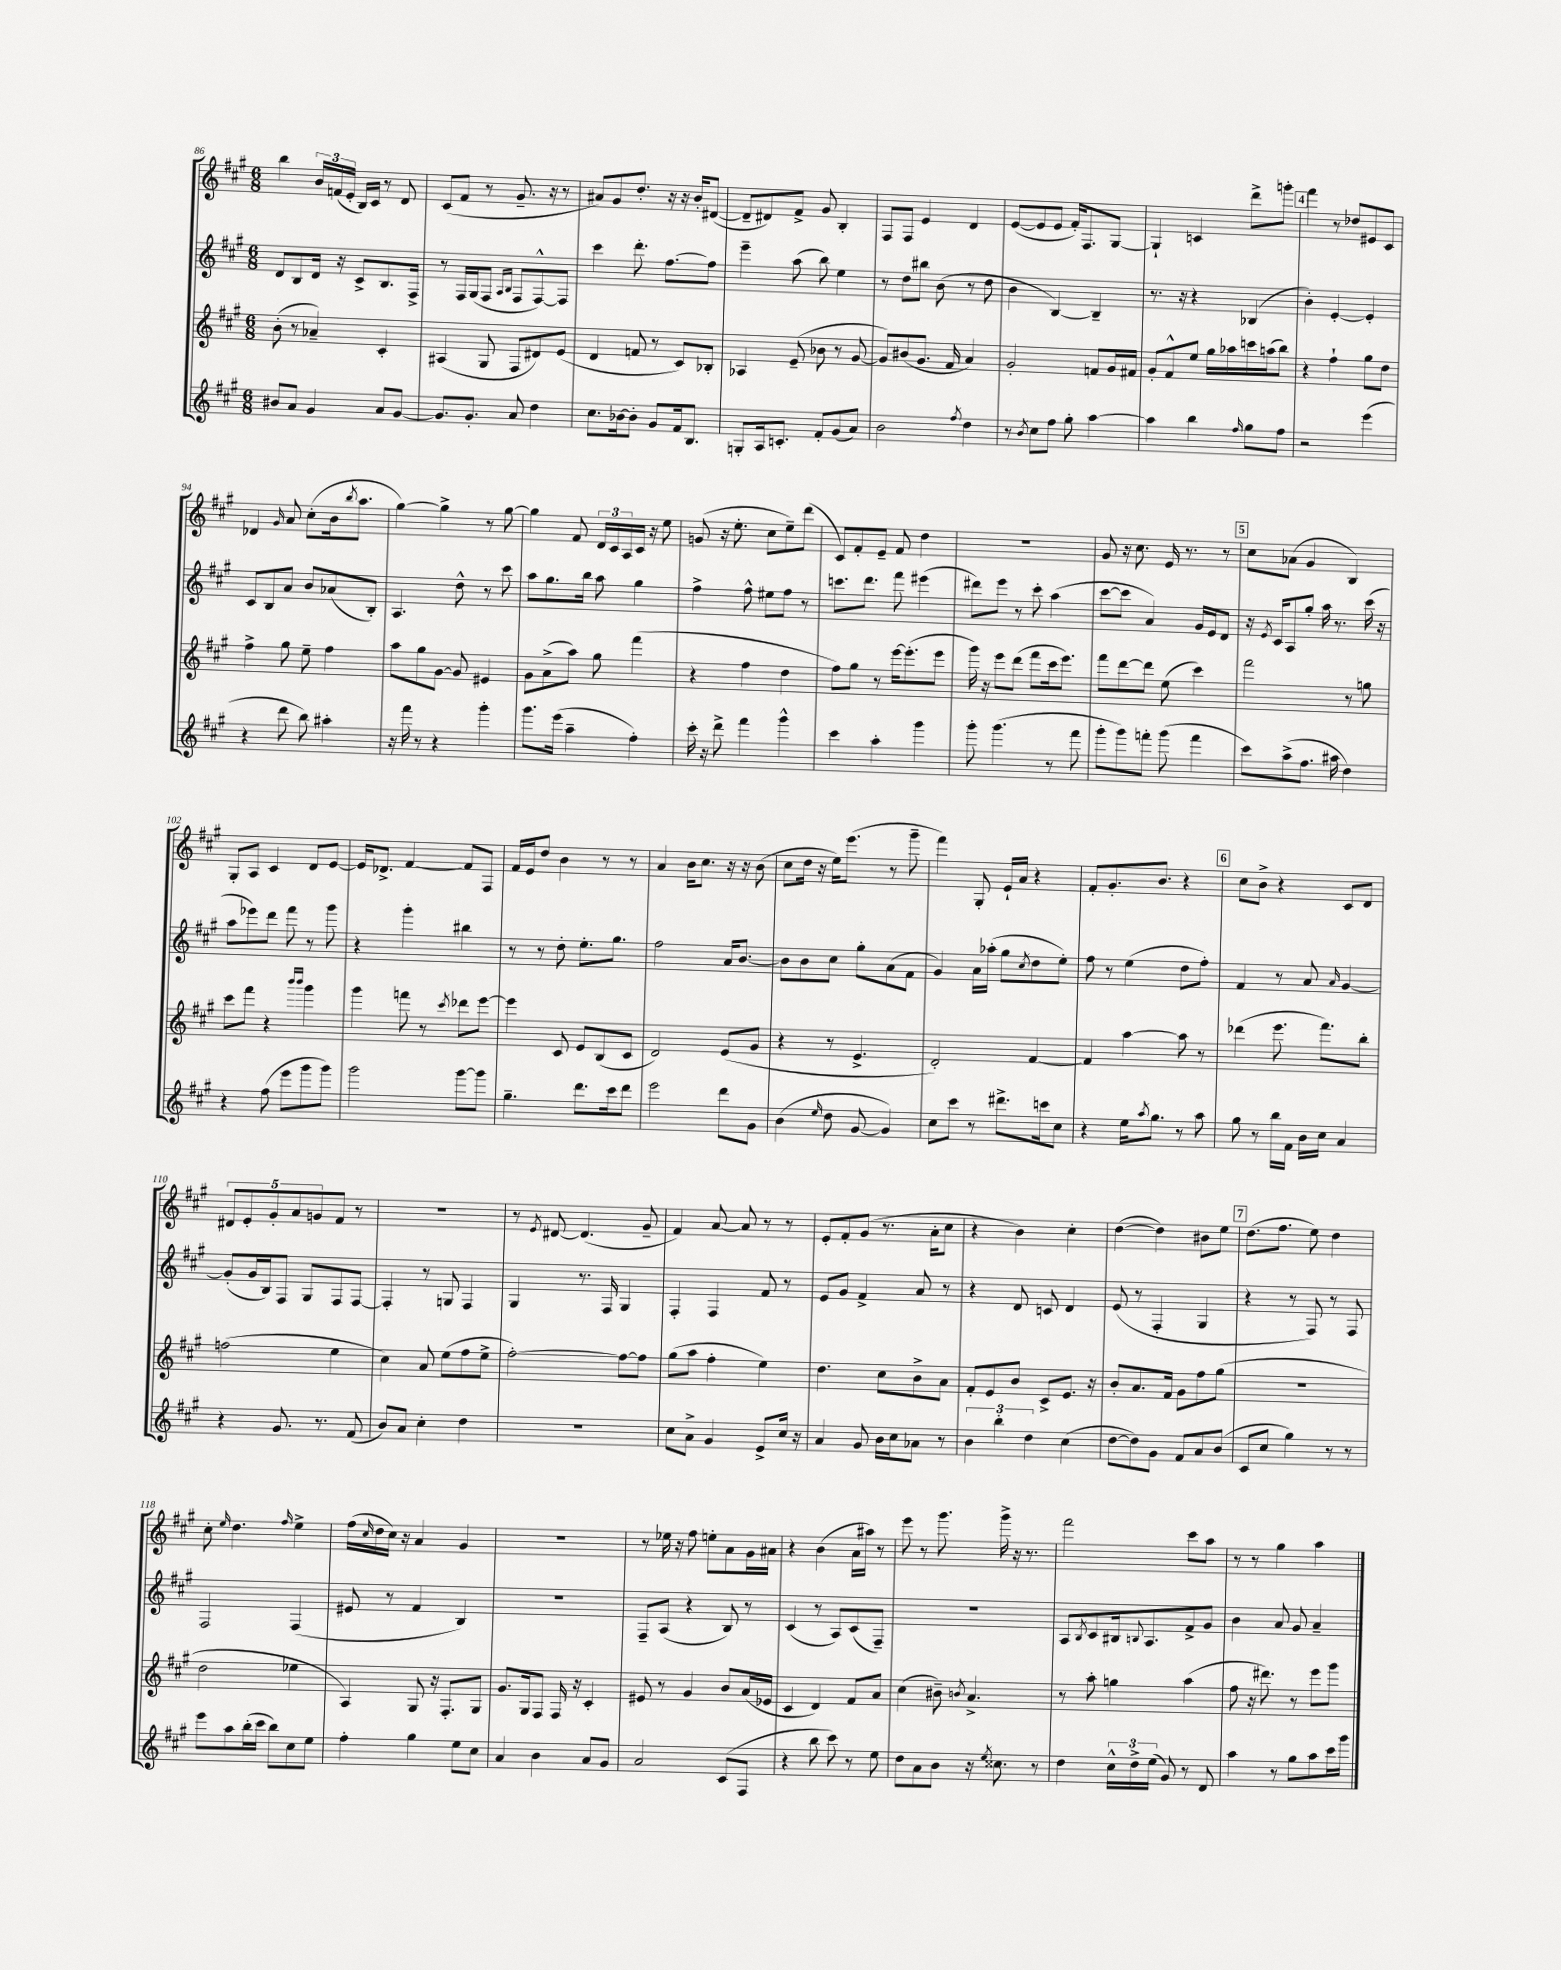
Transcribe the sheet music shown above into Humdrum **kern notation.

**kern	**kern	**kern	**kern
*part4	*part3	*part2	*part1
*staff4	*staff3	*staff2	*staff1
*clefG2	*clefG2	*clefG2	*clefG2
*k[f#c#g#]	*k[f#c#g#]	*k[f#c#g#]	*k[f#c#g#]
*M6/8	*M6/8	*M6/8	*M6/8
=86	=86	=86	=86
8b#X/L	(8b'\	8d/L	4bb\
8a/J	8r	8B/	.
4g#/	4a-X~/)	16d/Jk	24b/LL
.	.	.	(24fn/
.	.	16r	.
.	.	.	24e'/JJ
.	.	8c#^/L	16B/LL)
.	.	.	16c#/JJ
8a/L	4c#'/	8.B/	8r
[8g#/J	.	.	8d/
.	.	16F#^/Jk	.
=87	=87	=87	=87
8.g#/L]	(4A#X/	8r	(8c#/L
.	.	16F#/LL	8f#/J
8.g#'/J	.	(16G#/J	.
.	8G#/	8F#/J	8r
.	.	16qqA/LL	.
.	.	16qqB/JJ	.
8a/	8F#/L	8F#/L	8.g#~/
4dd\	8d#X/)	[8F#^^/)	.
.	.	.	16r
.	(8e/J	8F#/J]	8r
=88	=88	=88	=88
8.cc#\L	4d/	4ccc#\	8a#X/L)
.	.	.	8g#/
[16b-X\k	.	.	.
8b-'\J]	8fn/	8.ddd'\	8.dd'/J
8g#/L	8r	.	.
.	.	[8.ff#\L	16r
16f#/k	8c#/L)	.	16r
8.B/J	.	.	16b'/KL
.	8B-X'/J	8ff#\J]	([8d#X/J
=89	=89	=89	=89
8Gn'/L	4A-X/	4eee~\	8d#~/L]
16A/k	.	.	8d#X/)
8.cn'/J	.	.	.
.	(8e~/	(8aa\	8f#^/J
8f#'/L	8b-X\	8bb\)	8g#/
(8g#/	8r	4ee\	4B'/
8a/J)	[8g#/	.	.
=90	=90	=90	=90
2b\	8g#/L])	8r	8F#/L
.	(8b#X/	8dd\L	8F#/J
.	8.g#/J	8bb#X\J	4e/
.	.	(8b\	.
.	16f#/	.	.
8qff#/	.	.	.
4dd\	4a/)	8r	4d/
.	.	8dd\	.
=91	=91	=91	=91
8r	2g#'/	4b\	([8e/L
8qb/	.	.	.
8cc#\L	.	.	8e/]
8ff#\J	.	[4B/)	8e/J
8gg#'\	.	.	16f#'/KL)
.	.	.	8.F#/
[4aa\	8fn/L	4B~/]	.
.	16g#/L	.	[8G#/J
.	16f#X/JJ	.	.
=92	=92	=92	=92
4aa\]	8g#'/L	8.r	4G#`/]
.	8f#^^/	.	.
.	.	16r	.
4bb\	8ee/J	4r	4cn/
.	16gg#\LL	.	.
.	16aa-X\	.	.
16qqff#/	.	.	.
8gg#\L	16cccn\	(4B-X/	8ddd^\L
.	(16aan\J	.	.
8ff#\J	8bb\J)	.	8gggn'\J
!!LO:REH:place=s1:t=4
=93	=93	=93	=93
2r	4r	4b'\)	4fff#\
.	4ff#`\	[4e'/	8r
.	.	.	8dd-X/L
(4eee\	8gg#\L	4e'/]	8e#X/
.	8dd\J	.	8c#/J
!!LO:LB:g=z
=94	=94	=94	=94
4r	4ff#^\	8c#/L	4d-X/
.	.	8B/	.
.	.	.	16qqg#/
8ddd\	8gg#\	8a/J	8a/
8bb\)	8ee~\	8b/L	(8cc#'\L
4aa#X'\	4ff#\	(8a-X/	16b\k
.	.	.	8qbb/
.	.	.	8.aa\J
.	.	8B'/J)	.
=95	=95	=95	=95
16r	8aa\L	4.A/	[4gg#\)
16fff#\	.	.	.
8r	8gg#\	.	.
4r	[8g#\J	.	4gg#^\]
.	8g#/]	8dd^^\	.
4ggg#'\	4e#X/	8r	8r
.	.	8ccc#\	[8gg#\
=96	=96	=96	=96
8.ggg#\L	8g#\L	8aa\L	4gg#\]
.	(8a^\	8.gg#\	.
(16eee\Jk	.	.	.
4aa~\	8aa\J)	.	8f#/
.	.	16bb\Jk	.
.	8gg#\	8aa\	24d/LL
.	.	.	24c#/
.	.	.	24A/
4ff#'\)	(4fff#\	4gg#\	16c#/JJ
.	.	.	16r
.	.	.	8ee\
=97	=97	=97	=97
16ccc#'\	4r	4ff#^\	(8gn/
16r	.	.	.
8ddd^\	.	.	16r
.	.	.	8.ee'\
4fff#\	4ff#\	8ff#^^\	.
.	.	8ee#X\L	8cc#\L
4ggg#^^\	4dd\	8ff#\J	8ee~\)
.	.	8r	(8ddd\J
=98	=98	=98	=98
4ccc#\	8ff#\L)	8.cccn\L	8c#/L)
.	8gg#\J	.	8f#'/
.	.	8.ddd\J	.
4aa'\	8r	.	8e~/J
.	[16eee\KL	8fff#\	8f#/
.	(8.eee'\]	.	.
4ggg#\	.	(4eee#X\	4dd\
.	8eee\J	.	.
=99	=99	=99	=99
8ggg#'\	16ggg#\)	8ddd#X\L)	2.r
.	16r	.	.
(4.ggg#\	8eee\L	8eee\J	.
.	(8ddd\J	8r	.
.	8fff#\L	8ccc#'\	.
8r	16ccc#\k	(4aa\	.
.	8.eee\J)	.	.
8fff#\	.	.	.
=100	=100	=100	=100
8ggg#'\L	8fff#\L	[8ccc#\L	8g#/
8ggg#\)	[8ddd\	8ccc#\J]	16r
.	.	.	8.cc#\
8fffn'\J	8ddd\J]	4a/)	.
(8ggg#\	(8ee\	.	16e/
.	.	.	8.r
4fff\	4ccc#\)	16g#/LL	.
.	.	16e/J	.
.	.	8d/J	8r
!!LO:REH:place=s1:t=5
=101	=101	=101	=101
8ccc#\L)	2fff#\	16r	8cc#\L
.	.	8qe/	.
.	.	16c#/KL	.
(8aa^\	.	8A/	(8a-X\J
8.ff#\J	.	8gg#'/J	4g#/
.	.	16aa\	.
16aa#X\	.	8.r	.
4dd\)	8r	.	4B/)
.	8ggn\	(16ccc#\	.
.	.	16r	.
!!LO:LB:g=z
=102	=102	=102	=102
4r	8ccc#\L	8aa\L	8G#'/L
.	8fff#\J	8eee-X\)	8A/J
(8ff#\	4r	8ddd\J	4c#/
8eee\L	.	8fff#\	.
.	16qqbbb/LL	.	.
.	16qqbbb/JJ	.	.
8ggg#\	4ggg#\	8r	8d/L
8ggg#\J)	.	8ggg#\	[8e/J
=103	=103	=103	=103
2ggg#\	4ggg#\	4r	16e/KL]
.	.	.	8.d-X^/J
.	8fffn\	4ggg#'\	[4f#/
.	8r	.	.
.	8qccc#/	.	.
[8ggg#\L	8ddd-X\L	4bb#X\	8f#/L]
8ggg#\J]	[8eee\J	.	8F#/J
=104	=104	=104	=104
4.gg#~\	4eee\]	8r	16f#/LL
.	.	.	16e/J
.	.	8r	8dd/J
.	8c#/	8dd'\	4b\
8.ddd\L	8e/L	8.ee'\L	.
.	(8B/	.	8r
16ccc#\k	.	8.gg#\J	.
8ddd\J	8c#/J	.	8r
=105	=105	=105	=105
2eee\	2d/)	2ff#\	4a/
.	.	.	16b\KL
.	.	.	8.cc#\J
8ddd\L	(8e/L	16a/KL	16r
.	.	[8.b/J	16r
8g#\J	8g#/J	.	(8b\
=106	=106	=106	=106
(4b\	4r	8b\L]	8cc#\L
.	.	8b\	16dd\Jk
.	.	.	16r
16qqee/	.	.	.
8dd\	8r	8cc#\J	16ee\KL)
.	.	.	(8.eee\J
[8g#/	4.e^/	8gg#'\L	.
4g#/])	.	(8a\	8r
.	.	8f#\J	8ggg#~\
=107	=107	=107	=107
8cc#\L	2d'/)	4g#/)	4fff#\)
8ccc#\J	.	.	.
8r	.	16a\LL	8G#'/
.	.	(16aa-X'\JJ	.
8.ddd#X^\L	.	8gg#\L	16e`/LL
.	.	.	16a/JJ
.	.	8qcc#/	.
.	[4f#/	8dd\	4r
16cccn\k	.	.	.
8cc#\J	.	8ee'\J)	.
=108	=108	=108	=108
4r	4f#/]	8ff#\	8f#'/L
.	.	8r	8.g#'/
16ee\KL	[4aa\	(4ee\	.
8qaa/	.	.	.
8.gg#\J	.	.	8.b/J
8r	8aa\]	8dd\L	4r
8aa\	8r	8ff#'\J)	.
!!LO:REH:place=s1:t=6
=109	=109	=109	=109
8gg#\	(4ddd-X\	4f#/	8cc#\L
8r	.	.	8b^\J
16bb\LL	8.eee\	8r	4r
16f#\JJ	.	.	.
16b\LL	.	8a/	.
16cc#\JJ	8.fff#\L)	.	.
.	.	16qqa/	.
4a/	.	[4g#/	8c#/L
.	8bb'\J	.	8d/J
!!LO:LB:g=z
=110	=110	=110	=110
4r	(2ffn\	(8g#'/L]	10d#X/L
.	.	.	10e'/
.	.	16g#/L	.
.	.	16B/J)	.
.	.	.	10g#'/
8.g#/	.	8F#/J	.
.	.	.	10a/
.	.	8G#/L	.
.	.	.	10gn/
8.r	.	.	.
.	4ee\	8F#/	8f#/J
(8f#/	.	[8F#/J	8r
=111	=111	=111	=111
8b/L)	4cc#\)	4F#'/]	2.r
8a/J	.	.	.
4cc#'\	8a/	8r	.
.	(8ee\L	8Gn/	.
4dd\	8ff#\	4F#/	.
.	8ee^\J	.	.
=112	=112	=112	=112
2.r	[2ff#'\)	4G#/	8r
.	.	.	8qe/
.	.	.	[8d#X/
.	.	8.r	(4.d#/]
.	.	16F#/	.
.	8ff#\L_	4G#/	.
.	8ff#\J]	.	8g#~/
=113	=113	=113	=113
8cc#\L	(8gg#\L	4F#'/	4f#/)
8a^\J	8aa\J	.	.
4g#/	4ff#'\	4F#/	[8a/
.	.	.	8a/]
8e^/L	4ee\)	8f#/	8r
16cc#/Jk	.	8r	8r
16r	.	.	.
=114	=114	=114	=114
4a/	4.dd\	8e/L	8e'/L
.	.	8g#/J	8f#'/
8g#/	.	4f#^/	(8g#/J
16b\LL	8cc#\L	.	8.r
16cc#\J	.	.	.
8a-X\J	8b^\	8a/	.
.	.	.	16a'\KL
8r	8a\J	8r	8cc#\J
=115	=115	=115	=115
6b\	8f#'/L	4r	4r
.	8e/	.	.
6bb'\	.	.	.
.	8b/J	8d/	4b\)
6dd\	.	.	.
.	8c#^/L	8cn/	.
(4cc#\	8.e/J	4d/	4cc#'\
.	16r	.	.
=116	=116	=116	=116
[8dd\L	8b'/L	(8e/	([4dd\
8dd\])	8.a/	8r	.
8g#\J	.	4F#'/	4dd\])
.	16f#/Jk	.	.
8f#/L	8g#\L	.	.
8a/	8ff#\	4G#/	8b#X\L
(8b/J	(8gg#\J	.	8ee\J
!!LO:REH:place=s1:t=7
=117	=117	=117	=117
8c#/L	2.r	4r	(8.dd\L
8cc#/J	.	.	.
.	.	.	8.ff#\J
4gg#\)	.	8r	.
.	.	8F#/)	8ee\)
8r	.	8r	4dd\
8r	.	8F#/	.
!!LO:LB:g=z
=118	=118	=118	=118
8eee\L	2dd\	2F#/	8cc#'\
.	.	.	16qqee/
8aa\	.	.	4.dd\
(16bb'\L	.	.	.
16ccc#\JJ	.	.	.
8bb\L)	.	.	.
.	.	.	16qqff#/
8cc#\	4ee-X\	(4F#/	4ee^\
8ee\J	.	.	.
=119	=119	=119	=119
4ff#'\	4A/)	8e#X/	(16ff#\LL
.	.	.	16qqcc#/
.	.	.	16dd\
.	.	8r	16cc#\JJ)
.	.	.	16r
4gg#\	8G#/	4f#/	4a/
.	16r	.	.
.	8.F#'/L	.	.
8ee\L	.	4B/)	4g#/
8cc#\J	8G#/J	.	.
=120	=120	=120	=120
4a/	8.g#/L	2.r	2.r
.	16G#/k	.	.
4b\	8F#/J	.	.
.	16F#/	.	.
.	16r	.	.
8a/L	4c#'/	.	.
8g#/J	.	.	.
=121	=121	=121	=121
2a/	8e#X/	8F#~/L	8r
.	8r	(8A/J	16ee-X\
.	.	.	16r
.	4g#/	4r	8ff#\
.	.	.	8een'\L
(8c#/L	8b/L	8B/)	8a\
8F#/J	(16a/L	8r	16g#\L
.	16e-X/JJ	.	16a#X\JJ
=122	=122	=122	=122
4r	4c#/	(4c#/	4r
8bb\	4d/)	8r	(4b\
8ccc#\)	.	8A/L)	.
8r	8f#/L	(8c#/	16a\LL
.	.	.	16aa#X\JJ)
8ee\	8a/J	8F#~/J)	8r
=123	=123	=123	=123
8dd\L	(4cc#\	2.r	8eee\
8a\	.	.	8r
8b\J	8b#X~\)	.	8.ggg#\
.	8qbn/	.	.
16r	4.a^/	.	.
8qee/	.	.	.
8.cc##X\	.	.	16ggg#^\
.	.	.	16r
.	.	.	8.r
8r	.	.	.
=124	=124	=124	=124
4dd\	8r	8A/L	2fff#\
.	.	8qB/	.
.	8aa'\	8c#/	.
24cc#^^\LL	4ggn\	16B#X/k	.
24dd^\	.	.	.
.	.	8qqBn/	.
.	.	8.A/	.
(24ee\JJ	.	.	.
8g#/)	.	.	.
8r	(4aa\	8f#^/	8ccc#\L
8d/	.	8g#/J	8aa\J
=125	=125	=125	=125
4aa\	8ff#\	4b\	8r
.	16r	.	8r
.	8.ddd#X\)	.	.
8r	.	8a/	4gg#\
8gg#\L	8r	8g#/	.
8aa\	8eee\L	4a~/	4aa\
16ccc#\L	8ggg#\J	.	.
16ggg#\JJ	.	.	.
==	==	==	==
*-	*-	*-	*-
